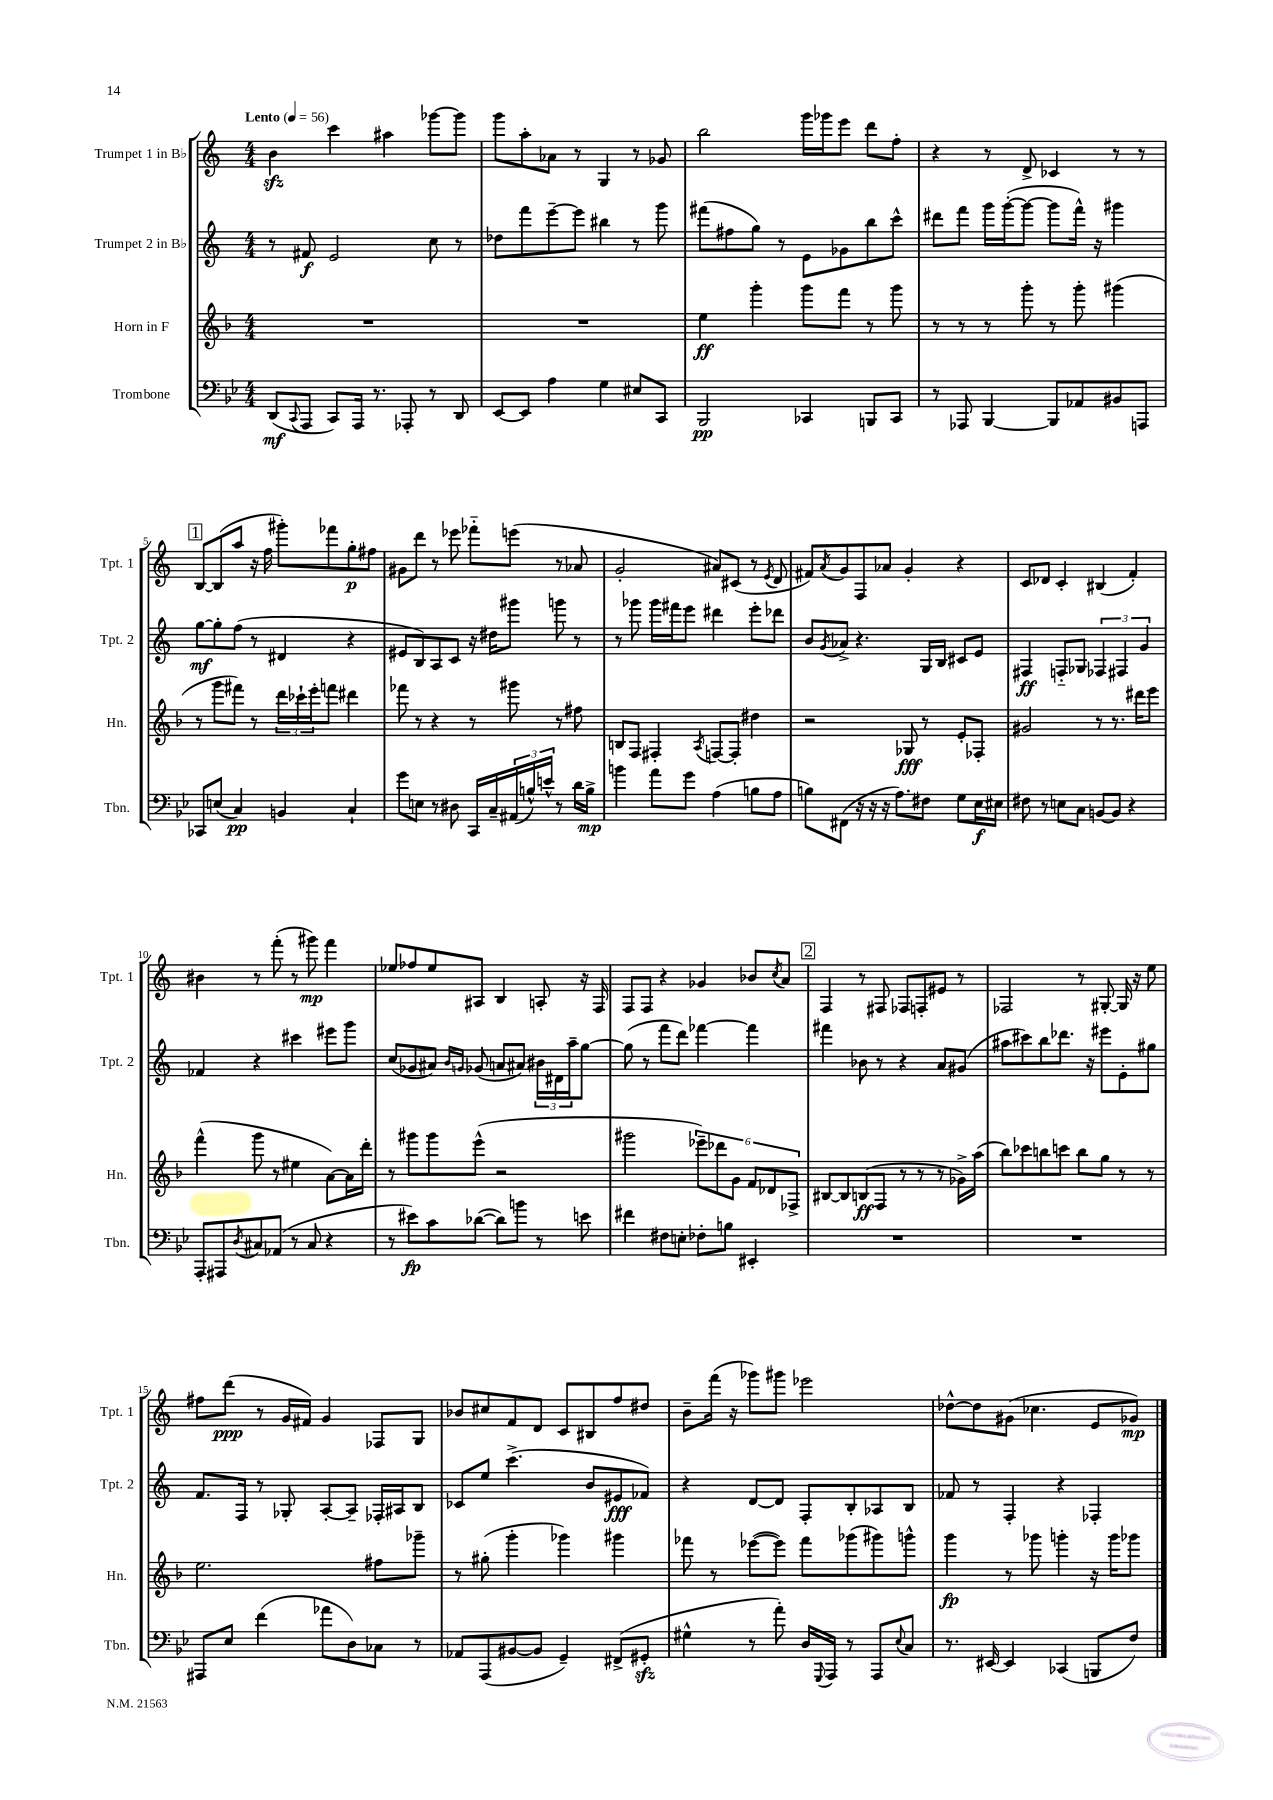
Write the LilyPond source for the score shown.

<<
\new StaffGroup <<
\new Staff = "s0" \with { instrumentName = "Trumpet 1 in Bb" shortInstrumentName = "Tpt. 1" } {
    \clef treble \key c \major \numericTimeSignature \time 4/4 \tempo "Lento" 4 = 56
    b'4\sfz c'''4 ais''4 ges'''8~ ges'''8 |
    g'''8 a''8-. aes'8 r8 g4 r8 ges'8 |
    b''2 g'''16 ges'''16 e'''8 d'''8 f''8-. |
    r4 r8 d'8-> ces'4 r8 r8 |
    \mark \markup { \box "1" } b8~ b8( a''8 r16 f''16 gis'''8-.) fes'''8 g''8-.\p fis''8 |
    gis'8 d'''8 r8 ees'''8 fes'''8-_ e'''8( r8 aes'8 |
    g'2-. ais'8) cis'8( r8 \acciaccatura { e'8 } d'8 |
    fis'8) \acciaccatura { a'8 } g'8 f8 aes'8 g'4-. r4 |
    c'8 des'8 c'4-. bis4( f'4-.) |
    bis'4 r8 f'''8-.( r8 gis'''8\mp) f'''4 |
    ees''8 fes''8 ees''8 ais8 b4 a8-. r16 f16 |
    f8 f8 r4 ges'4 bes'8 \acciaccatura { c''8 } a'8 |
    \mark \markup { \box "2" } f4 r8 fis8 fes8 f8-. eis'8 r8 |
    fes2 r8 gis8~-. gis16 r16 e''8 |
    fis''8 d'''8\ppp( r8 g'16 fis'16) g'4 fes8 g8 |
    bes'8 cis''8 f'8 d'8 c'8 bis8 f''8 dis''8 |
    b'8-- f'''16( r16 ges'''8) gis'''8 ees'''2 |
    des''8~-^ des''8 gis'8( ces''4. e'8 ges'8\mp) \bar "|." |
}
\new Staff = "s1" \with { instrumentName = "Trumpet 2 in Bb" shortInstrumentName = "Tpt. 2" } {
    \clef treble \key c \major \numericTimeSignature \time 4/4
    r8 fis'8\f e'2 c''8 r8 |
    des''8 f'''8 e'''8~-- e'''8 bis''4 r8 g'''8 |
    fis'''8( fis''8 g''8) r8 e'8 ges'8 b''8 c'''8-^ |
    dis'''8 f'''8 g'''16 g'''16~-.( g'''8~ g'''8 f'''16-^) r16 gis'''4 |
    \mark \markup { \box "1" } g''8~\mf g''8-. f''8( r8 dis'4 r4 |
    eis'8 b8) a8 c'8 r16 dis''16 gis'''8 g'''8 r8 |
    r8 ges'''8 ges'''16 fis'''16 e'''8 dis'''4 e'''8-. des'''8 |
    b'8 \acciaccatura { g'8 } aes'8-> r4. g16 b16 cis'8 e'8 |
    fis4\ff f8-_ ges8 \tuplet 3/2 { fes4 fis4 g'4 } |
    fes'4 r4 cis'''4 eis'''8 g'''8 |
    c''8( ges'8 ais'8) \grace { b'16 g'16 } ges'8( a'8 ais'8) \tuplet 3/2 { bis'16 dis'16 a''16-- } g''8~ |
    g''8( r8 f'''8 d'''8) fes'''4~ fes'''4 |
    \mark \markup { \box "2" } fis'''4 bes'8 r8 r4 a'8 gis'8( |
    ais''8 cis'''8) b''8 des'''8. r16 eis'''8 e'8-. gis''8 |
    f'8. f16 r8 ges8-. a8~-. a8-- fes16-. ais16 b8 |
    ces'8 e''8 c'''4.->( b'8 eis'8\fff fes'8) |
    r4 d'8~ d'8 f8-. b8-. aes8 b8 |
    fes'8 r8 f4-. r4 fes4-. \bar "|." |
}
\new Staff = "s2" \with { instrumentName = "Horn in F" shortInstrumentName = "Hn." } {
    \clef treble \key f \major \numericTimeSignature \time 4/4
    R1 |
    R1 |
    e''4\ff g'''4-. g'''8 f'''8 r8 g'''8 |
    r8 r8 r8 g'''8-. r8 g'''8-. gis'''4( |
    \mark \markup { \box "1" } r8 g'''8 fis'''8) r8 \tuplet 3/2 { d'''16 ces'''16-! e'''16-. } f'''8 dis'''4 |
    fes'''8 r8 r4 r8 gis'''8 r8 fis''8 |
    b8 f8 fis4-. \acciaccatura { a8 } f8~ f8-. dis''4 |
    r2 ges8\fff r8 e'8-. fes8-. |
    gis'2 r8 r8. dis'''16 e'''8 |
    f'''4-^( g'''8 r8 eis''4 a'8~) a'16 d'''16-. |
    r8 gis'''8 gis'''8 e'''8-^( r2 |
    gis'''2 \tuplet 6/4 { ees'''8--) des'''8 g'8 f'8 des'8 fes8-> } |
    \mark \markup { \box "2" } bis8~ bis8 b8\ff( f8 r8 r8 r8 ges'16->) a''16( |
    bes''8) ces'''8 b''8 c'''8 b''8 g''8 r8 r8 |
    e''2. fis''8 ges'''8-- |
    r8 gis''8-.( g'''4-. ges'''4) gis'''4 |
    fes'''8 r8 ees'''8~( ees'''8) fes'''8 ges'''8( gis'''8) g'''8-^ |
    g'''4\fp r8 ges'''8 g'''4-. r16 g'''16 ges'''8 \bar "|." |
}
\new Staff = "s3" \with { instrumentName = "Trombone" shortInstrumentName = "Tbn." } {
    \clef bass \key bes \major \numericTimeSignature \time 4/4
    d,8\mf( \appoggiatura { c,8 } a,,8 c,8) a,,16 r8. aes,,8-. r8 d,8 |
    ees,8~ ees,8 a4 g4 eis8 c,8 |
    bes,,2\pp ces,4 b,,8 ces,8 |
    r8 aes,,8 bes,,4~ bes,,8 aes,8 bis,8 a,,8 |
    \mark \markup { \box "1" } ces,8 e8( c4\pp) b,4 c4-! |
    g'8 e8 r8 dis8 c,16 c16-- \tuplet 3/2 { ais,16( b16-^) e'16-^ } r8 d'16 b16->\mp |
    b'4 a'8 g'8 a4( b8 a8 |
    b8) fis,8( r16 r16 r16 a8.) fis8 g8 ees16\f eis16 |
    fis8 r8 e8 c8 b,8~ b,8 r4 |
    a,,8-. ais,,8 \acciaccatura { d8 } cis8 aes,8( r8 cis8 r4 |
    r8 eis'8\fp) c'8 des'8~( des'8) b'8 r8 e'8 |
    fis'4 fis8 e8-. fes8-. b8 eis,4-. |
    \mark \markup { \box "2" } R1 |
    R1 |
    ais,,8 ees8 f'4( aes'8 d8) ces8 r8 |
    aes,8 a,,8( bis,8~ bis,8 g,4--) fis,8->( gis,8-.\sfz |
    gis4-^ r8 a'8-.) d16 \appoggiatura { g,,8 } a,,16 r8 a,,8 \appoggiatura { ees8 } c8 |
    r8. eis,16~ eis,4 ces,4( b,,8 f8) \bar "|." |
}
>>
>>
